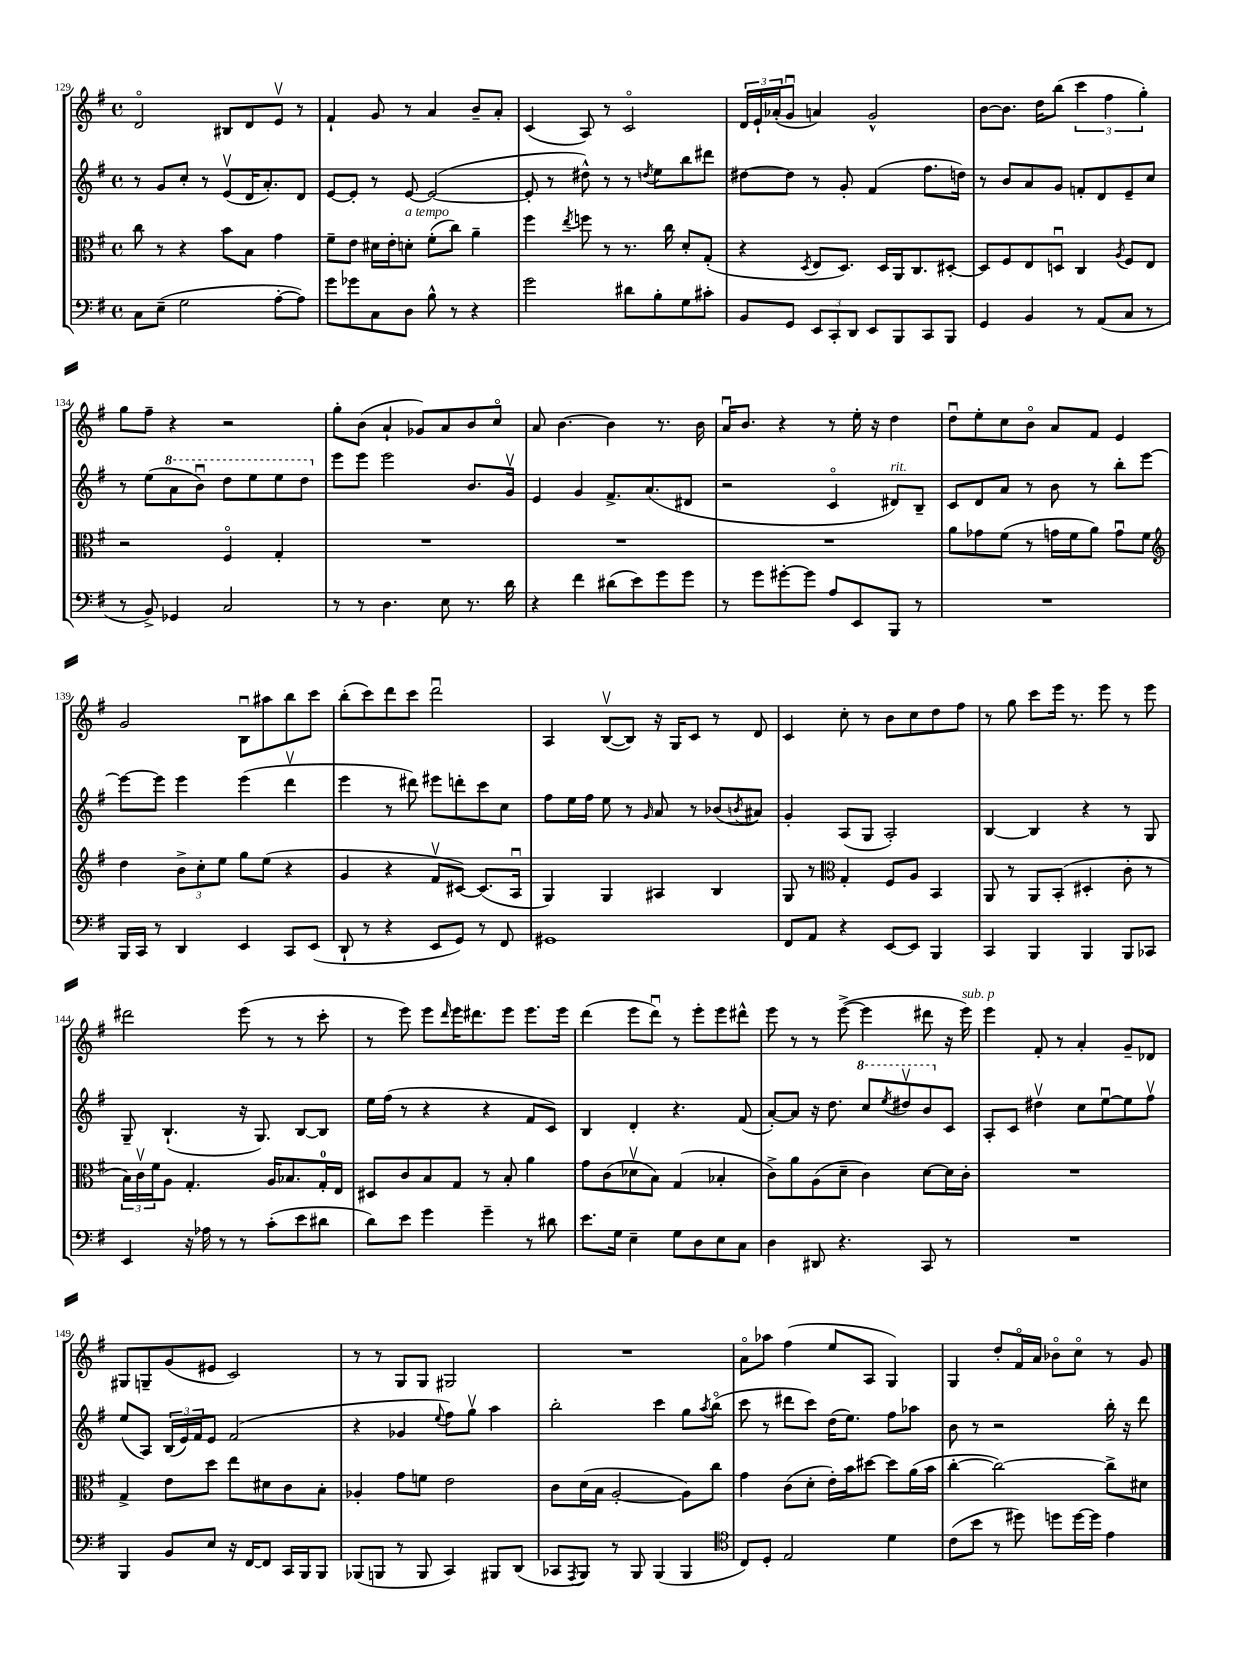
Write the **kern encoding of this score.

**kern	**kern	**kern	**kern
*part4	*part3	*part2	*part1
*staff4	*staff3	*staff2	*staff1
*clefF4	*clefC3	*clefG2	*clefG2
*k[f#]	*k[f#]	*k[f#]	*k[f#]
*M4/4	*M4/4	*M4/4	*M4/4
*met(c)	*met(c)	*met(c)	*met(c)
=129	=129	=129	=129
8C\L	8cc\	8r	2d/
(8E~\J	8r	8g/L	.
2G\	4r	8cc'/J	.
.	.	8r	.
.	8b\L	(8ev/L	8B#X/L
.	8B\J	16d/K	8d/
.	.	8.a'/)	.
[8A'\L	4g\	.	8ev/J
8A\J])	.	8d/J	8r
=130	=130	=130	=130
8g\L	8f#~\L	[8e/L	4f#`/
8g-X\	8e\J	8e'/J]	.
8C\	16d#X\LL	8r	8g/
.	16e'\J	.	.
!	!LO:TX:a:i:t=a tempo	!	!
8D\J	8dn'\J	[8e/	8r
8B^^\	(8f#'\L	(2e/_	4a/
8r	8cc\J)	.	.
4r	4a~\	.	8b~/L
.	.	.	8a'/J
=131	=131	=131	=131
2g\	4ff#\	8e'/]	(4c/
.	.	8r	.
.	8qee/	.	.
.	8ffn\	8dd#X^^\)	8A/)
.	8r	8r	8r
8d#X\L	8.r	8r	2c/
.	.	8qddn/	.
8B'\	.	8ee\L	.
.	16cc\	.	.
8G\	8d'/L	8bb\	.
8c#X'\J	(8G'/J	8ddd#X\J	.
=132	=132	=132	=132
8BB/L	4r	[8dd#X\L	24d/LL
.	.	.	24e`/
.	.	.	(24a-X'/J
8GG/J	.	8dd#\J]	8gu/J
.	8qD/	.	.
12EE/L	8E/L	8r	4an/)
12CC'/	.	.	.
.	8.D/J)	8g'/	.
12DD/J	.	.	.
8EE/L	.	(4f#/	2g^^/
.	16D/LL	.	.
8BBB/	16AA/J	.	.
.	8.C/	.	.
8CC/	.	8.ff#\L	.
8BBB/J	[8D#X'/J	.	.
.	.	16ddn\Jk)	.
=133	=133	=133	=133
4GG/	8D#/L]	8r	[8b\L
.	8F#/	8b/L	8.b\J]
4BB/	8E/	8a/	.
.	.	.	16dd\KL
.	8Dnu/J	8g/J	(8bb\J
8r	4C/	8fn'/L	6ccc\
(8AA/L	.	8d/	.
.	.	.	6ff#\
.	8qA/	.	.
8C/J	8F#/L	8e~/	.
.	.	.	6gg'\)
8r	8E/J	8cc/J	.
!!LO:LB:g=z
=134	=134	=134	=134
8r	2r	8r	8gg\L
8BB^/)	.	(8ee\L	8ff#~\J
*	*	*8va	*
4GG-X/	.	8aa\	4r
.	.	8bbu\J)	.
2C/	4F#/	8ddd\L	2r
.	.	8eee\	.
.	4G'/	8eee\	.
.	.	8ddd\J	.
=135	=135	=135	=135
*	*	*X8va	*
8r	1r	8eee\L	8gg'\L
8r	.	8eee\J	(8b\J
4.D\	.	2eee\	4a`/
.	.	.	8g-X/L)
8E\	.	.	8a/
8.r	.	8.b/L	8b/
.	.	.	8cc/J
16d\	.	16gv/Jk	.
=136	=136	=136	=136
4r	1r	4e/	8a/
.	.	.	[4.b\
4f#\	.	4g/	.
(8d#X\L	.	8.f#^/L	4b\]
8e\)	.	.	.
.	.	(8.a/	.
8g\	.	.	8.r
8g\J	.	8d#X/J	.
.	.	.	16b\
=137	=137	=137	=137
8r	1r	2r	16au/KL
.	.	.	8.b/J
8g\L	.	.	.
[8g#X'\	.	.	4r
8g#\J]	.	.	.
8A/L	.	4c/	8r
8EE/	.	.	16ee'\
.	.	.	16r
!	!	!LO:TX:a:i:t=rit.	!
8BBB/J	.	8d#X/L)	4dd\
8r	.	8B~/J	.
=138	=138	=138	=138
1r	8a\L	8c/L	8ddu\L
.	8g-X\	8d/	8ee'\
.	(8f#\J	8a/J	8cc\
.	8r	8r	8b\J
.	16gn\LL	8b\	8a/L
.	16f#\J	.	.
.	8a\J)	8r	8f#/J
.	8gu\L	8bb'\L	4e/
.	8f#\J	[8eee\J	.
!!LO:LB:g=z
=139	=139	=139	=139
*	*clefG2	*	*
16BBB/LL	4dd\	8eee\L_	2g/
16CC/JJ	.	.	.
8r	.	8eee\J]	.
4DD/	12b^\L	4eee\	.
.	12cc'\	.	.
.	12ee\J	.	.
4EE/	8gg\L	(4eee\	8Bu\L
.	(8ee\J	.	8aa#X\
8CC/L	4r	4dddv\	8bb\
(8EE/J	.	.	8ccc\J
=140	=140	=140	=140
8DD`/	4g/	4eee\	(8bb'\L
8r	.	.	8ccc\)
4r	4r	8r	8ddd\
.	.	8ddd#X\)	8ccc\J
8EE/L	8f#v/L	8eee#X\L	2dddu\
8GG/J)	[8c#X/J)	8dddn'\	.
8r	(8.c#/L]	8ccc\	.
8FF#/	.	8cc\J	.
.	16Au/Jk	.	.
=141	=141	=141	=141
1GG#X	4G/)	8ff#\L	4A/
.	.	16ee\L	.
.	.	16ff#\JJ	.
.	4G/	8ee\	([8Bv/L
.	.	8r	8B/J])
.	.	16qqg/	.
.	4A#X/	8a/	16r
.	.	.	16G/KL
.	.	8r	8c/J
.	4B/	(8b-X/L	8r
.	.	8qbn/	.
.	.	8a#X/J)	8d/
=142	=142	=142	=142
8FF#/L	8G/	4g'/	4c/
8AA/J	8r	.	.
*	*clefC3	*	*
4r	4G'/	(8A/L	8cc'\
.	.	8G/J	8r
[8EE/L	8F#/L	2A'/)	8b\L
8EE/J]	8A/J	.	8cc\
4BBB/	4BB/	.	8dd\
.	.	.	8ff#\J
=143	=143	=143	=143
4CC/	8AA/	[4B/	8r
.	8r	.	8gg\
4BBB/	8AA/L	4B/]	8ccc\L
.	(8BB'/J	.	16eee\Jk
.	.	.	8.r
4BBB/	4D#X'/	4r	.
.	.	.	8eee\
8BBB/L	8c'\	8r	8r
8CC-X/J	8r	8G/	8eee\
!!LO:LB:g=z
=144	=144	=144	=144
4EE/	24B\LL)	8G~/	2ddd#X\
.	24cv\	.	.
.	24f#\J	.	.
.	8A\J	(4.B`/	.
16r	4.G'/	.	.
16A-X\	.	.	.
8r	.	.	.
8r	.	16r	(8eee\
.	.	8.G/)	.
(8c'\L	16A/KL	.	8r
.	8.B-X/	.	.
8e\	.	[8B/L	8r
8d#X\J	16G'/L	8B/J]	8ccc'\
.	16E/JJ	.	.
=145	=145	=145	=145
8d\L)	8D#X/L	16ee\LL	8r
.	.	(16ff#\JJ	.
8e\J	8c/	8r	8eee\)
4g\	8B/	4r	8eee\L
.	.	.	16qqddd/
.	8G/J	.	16eee\K
.	.	.	8.ddd#X\
4g~\	8r	4r	.
.	8B'/	.	8eee\J
8r	4a\	8f#/L	8.eee\L
8d#X\	.	8c/J)	.
.	.	.	16eee\Jk
=146	=146	=146	=146
8.e\L	8g\L	4B/	(4ddd\
.	(8c\	.	.
16G\Jk	.	.	.
4E~\	8d-Xv\	4d'/	8eee\L
.	8B\J)	.	8dddu\J)
8G\L	(4G/	4.r	8r
8D\	.	.	8eee'\L
8E\	4B-X'/	.	8eee\
8C\J	.	(8f#/	8ddd#X^^\J
=147	=147	=147	=147
4D\	8c^\L)	[8a'/L)	8eee\
.	8a\	8a/J]	8r
8DD#X/	(8A\	16r	8r
.	.	8.dd\	.
4.r	8d~\J	.	([8eee^\
*	*	*8va	*
.	4c\)	8ccc/L	4eee\]
.	.	8qeee/	.
.	.	8ddd#Xv/	.
8CC/	[8d\L	8bb/	8ddd#X\
*	*	*X8va	*
8r	16d\L]	8c/J	16r
!	!	!	!LO:TX:a:i:t=sub. p
.	16c'\JJ	.	16eee\)
=148	=148	=148	=148
1r	1r	8A'/L	4eee\
.	.	8c/J	.
.	.	4dd#Xv\	8f#'/
.	.	.	8r
.	.	8cc\L	4a'/
.	.	[8eeu\	.
.	.	8ee\]	8g~/L
.	.	8ff#v\J	8d-X/J
!!LO:LB:g=z
=149	=149	=149	=149
4BBB/	4G^/	(8ee/L	8G#X/L
.	.	8A/J)	8Gn~/
8BB/L	8e\L	(24B/LL	(8g/
.	.	24e/)	.
.	.	24f#/J	.
8E/J	8dd\J	8e/J	8e#X/J
16r	8ee\L	(2f#/	2c/)
[16FF#/KL	.	.	.
8FF#/J]	8d#X\	.	.
16CC/LL	8c\	.	.
16BBB/J	.	.	.
8BBB/J	8B'\J	.	.
=150	=150	=150	=150
(8BBB-X/L	4A-X'/	4r	8r
8BBBn/J	.	.	8r
8r	8g\L	4g-X/	8G/L
8BBB/	8fn\J	.	8G/J
.	.	8qqee/	.
4CC/)	2e\	8ff#\L)	2G#X/
.	.	8ggv\J	.
8BBB#X/L	.	4aa\	.
(8DD/J	.	.	.
=151	=151	=151	=151
8CC-X/L	8c\L	2bb'\	1r
8qAAA/	.	.	.
8BBB/J)	(16d\L	.	.
.	16B\JJ	.	.
8r	[2A'/	.	.
8BBB/	.	.	.
(4BBB/	.	4ccc\	.
4BBB/	8A\L])	8gg\L	.
.	.	8qaa/	.
.	8cc\J	(8bb\J	.
=152	=152	=152	=152
*clefC4	*	*	*
8C/L)	4g\	8ccc\	8a\L
8D'/J	.	8r	8aa-X\J
2E/	(8c\L	8ddd#X\L	(4ff#\
.	8d'\J	8ccc\J)	.
.	16e'\LL)	(16dd\KL	8ee/L
.	16b\J	8.ee\J)	.
.	[8dd#X\J	.	8A/J
4d\	8dd#\L]	8ff#\L	4G/)
.	(16a\L	8aa-X\J	.
.	16b\JJ	.	.
=153	=153	=153	=153
(8c\L	[4cc'\	8b\	4G/
8b\J	.	8r	.
8r	2cc\_)	2r	8dd'/L
8dd#X\)	.	.	16f#/L
.	.	.	16a/JJ
8ddn\L	.	.	8b-X\L
[16dd\L	.	.	8cc\J
16dd\JJ]	.	.	.
4e\	8cc^\L]	16bb'\	8r
.	.	16r	.
.	8d#X\J	8ddd\	8g/
==	==	==	==
*-	*-	*-	*-
